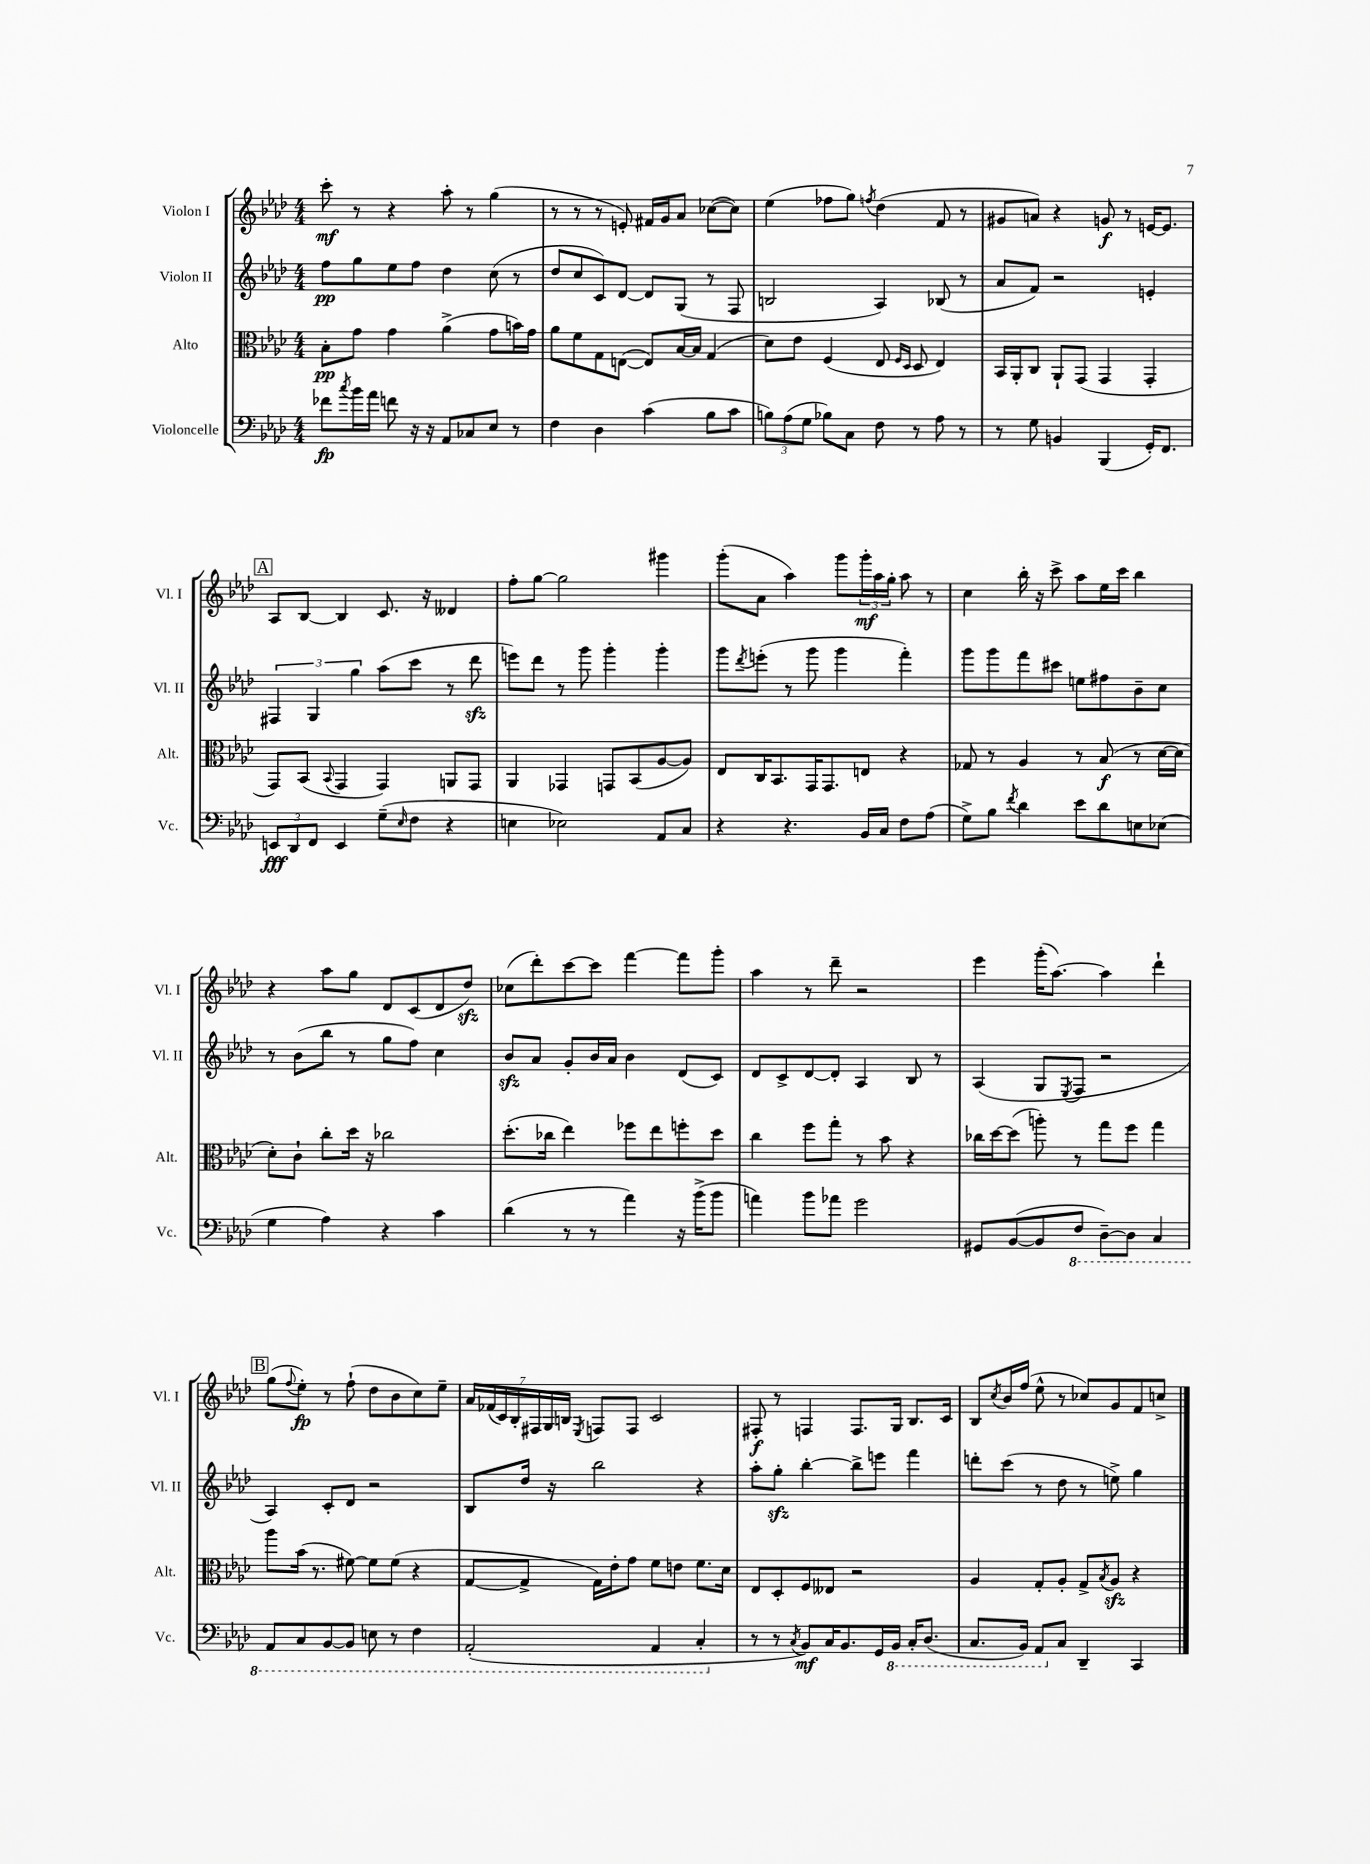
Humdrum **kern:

**kern	**kern	**kern	**kern
*staff4	*staff3	*staff2	*staff1
*clefF4	*clefC3	*clefG2	*clefG2
*k[b-e-a-d-]	*k[b-e-a-d-]	*k[b-e-a-d-]	*k[b-e-a-d-]
*M4/4	*M4/4	*M4/4	*M4/4
8f-	8B-'	8ff	8ccc'
8qcc	.	.	.
16b-	8g	8gg	8r
16a-	.	.	.
8f	4g	8ee-	4r
16r	.	8ff	.
16r	.	.	.
8AA-	(4a-^	4dd-	8aa-'
8C-	.	.	8r
8E-	8g	(8cc	(4gg
8r	16b)	8r	.
.	16g	.	.
=	=	=	=
4F	8a-	8dd-	8r
.	8f	8cc	8r
4D-	8G	8c)	8r
.	([8E	[8d-	8e')
(4c	8E])	8d-]	16f#
.	.	.	16g
.	[16B-	(8G	8a-
.	16B-]	.	.
8B-	(4G	8r	([8cc-
8c	.	8F	8cc-])
=	=	=	=
12B)	8d-)	2B	(4ee-
(12A-	.	.	.
.	8e-	.	.
12G	.	.	.
8B-)	(4F	.	8ff-
8C	.	.	8gg)
.	.	.	8qff
8F	8E-	4A-)	(4dd-
.	16qqF	.	.
.	16qqD-	.	.
8r	8D-	.	.
8A-	4E-)	(8B-	8f
8r	.	8r	8r
=	=	=	=
8r	16BB-	8a-	8g#
.	16AA-'	.	.
8G	8C	8f)	8a)
4BB	8AA-`	2r	4r
.	(8GG	.	.
(4BBB-	4GG	.	8g
.	.	.	8r
16GG')	4GG'	4e'	[16e
8.FF	.	.	8.e]
=	=	=	=
12EE	8GG)	6F#	8A-
12DD-	.	.	.
.	(8BB-	.	[8B-
12FF	.	6G	.
.	8qqBB-	.	.
4EE	4GG	.	4B-]
.	.	6gg	.
(8G~	4GG)	(8aa-	8.c
16qqE-	.	.	.
8F	.	8ccc	.
.	.	.	16r
4r	8AA	8r	4d--
.	8GG	8ddd-	.
=	=	=	=
4E	4AA-	8eee)	8ff'
.	.	8ddd-	[8gg
2E-)	4GG-	8r	2gg]
.	.	8ggg	.
.	8GG	4ggg'	.
.	(8BB-	.	.
8AA-	[8A-	4ggg'	4ggg#
8C	8A-])	.	.
=	=	=	=
4r	8E-	8ggg	(8ggg'
.	.	8qddd-	.
.	16C	(8eee'	8a-
.	8.BB-	.	.
4.r	.	8r	4aa-)
.	16GG	8ggg	.
.	8.GG	.	.
.	.	4ggg	8ggg
16BB-	8E	.	24ggg'
.	.	.	24aa-
16C	.	.	.
.	.	.	24gg'
8F	4r	4fff')	8aa-
(8A-	.	.	8r
=	=	=	=
8G^)	8G-	8ggg	4cc
8B-	8r	8ggg	.
8qf	.	.	.
4d-	4A-	8fff	16bb-'
.	.	.	16r
.	.	8ccc#	8ccc^
8e-	8r	8ee	8aa-
8d-	(8B-	8ff#	16ee-
.	.	.	16ccc
8E	8r	8b-~	4bb-
(8E-	[16d-	8cc	.
.	16d-]	.	.
=	=	=	=
4G	8d-')	8r	4r
.	8c`	(8b-	.
4A-)	8cc'	8bb-	8aa-
.	16dd-	8r	8gg
.	16r	.	.
4r	2cc-	8gg	8d-
.	.	8ff)	(8c
4c	.	4cc	8d-
.	.	.	8dd-)
=	=	=	=
(4d-	(8.dd-'	8b-	(8cc-
.	.	8a-	8ddd-')
.	16cc-	.	.
8r	4ee-)	8g'	[8ccc
8r	.	16b-	8ccc]
.	.	16a-	.
4a-)	8ff-	4b-	[4fff
.	8ee-	.	.
16r	8ff'	(8d-	8fff]
(16b-^	.	.	.
8b-	8dd-	8c)	8ggg'
=	=	=	=
4a)	4cc	8d-	4aa-
.	.	8c^	.
8b-	8ff	[8d-	8r
8a-	8gg'	8d-']	8ddd-~
2g	8r	4A-	2r
.	8b-	.	.
.	4r	8B-	.
.	.	8r	.
=	=	=	=
8GG#	16cc-	(4A-	4eee-
.	[16dd-	.	.
([8BB-	(8dd-]	.	.
8BB-]	8aa')	8G	(16ggg'
.	.	.	[8.aa-)
.	.	8qE-	.
8FF	8r	8F	.
[8DD-~)	8gg	2r	4aa-]
8DD-]	8ff	.	.
4CC	4gg	.	4ddd-`
=	=	=	=
8AAA-	8aa-	4A-)	(8gg
.	.	.	8qqff
8CC	(16b-	.	8ee-')
.	8.r	.	.
[8BBB-	.	8c'	8r
8BBB-]	[8f#)	8d-	(8ff`
8EE	8f#]	2r	8dd-
8r	(8f#	.	8b-
4FF	4r	.	8cc)
.	.	.	8ee-~
=	=	=	=
(2AAA-'	[8G	8B-	28a-
.	.	.	(28f-
.	.	.	28c)
.	.	.	28B-'
.	8G^]	16dd-	.
.	.	.	28F#
.	.	.	28G
.	.	16r	.
.	.	.	28B
.	.	.	8qE-
.	16G)	2bb-	8F
.	16e-'	.	.
.	8g	.	8F
4AAA-	8f	.	2c
.	8e	.	.
4CC'	8.f	4r	.
.	16d-	.	.
=	=	=	=
8r	8E-	8aa-'	8F#'
8r	8D-'	8gg'	8r
8qC	.	.	.
8BB-)	8F	[4bb-'	4F
16C	8E--	.	.
8.BB-	.	.	.
.	2r	8bb-^]	8.F
16GG	.	8eee	.
16BBB-	.	.	16G
16CC'	.	4fff	8.B-
(8.DD-	.	.	.
.	.	.	16c
=	=	=	=
8.CC	4A-	8ddd'	8B-
.	.	.	8qcc
.	.	(8ccc	16b-
16BBB-)	.	.	(16ff
8AAA-	8G'	8r	8ee-^^
8C	8A-'	8dd-	8r
4DD-~	8G^	8r	8cc-)
.	8qB-	.	.
.	8A-	8ee^)	8g
4CC	4r	4gg	8f
.	.	.	8cc^
==	==	==	==
*-	*-	*-	*-
